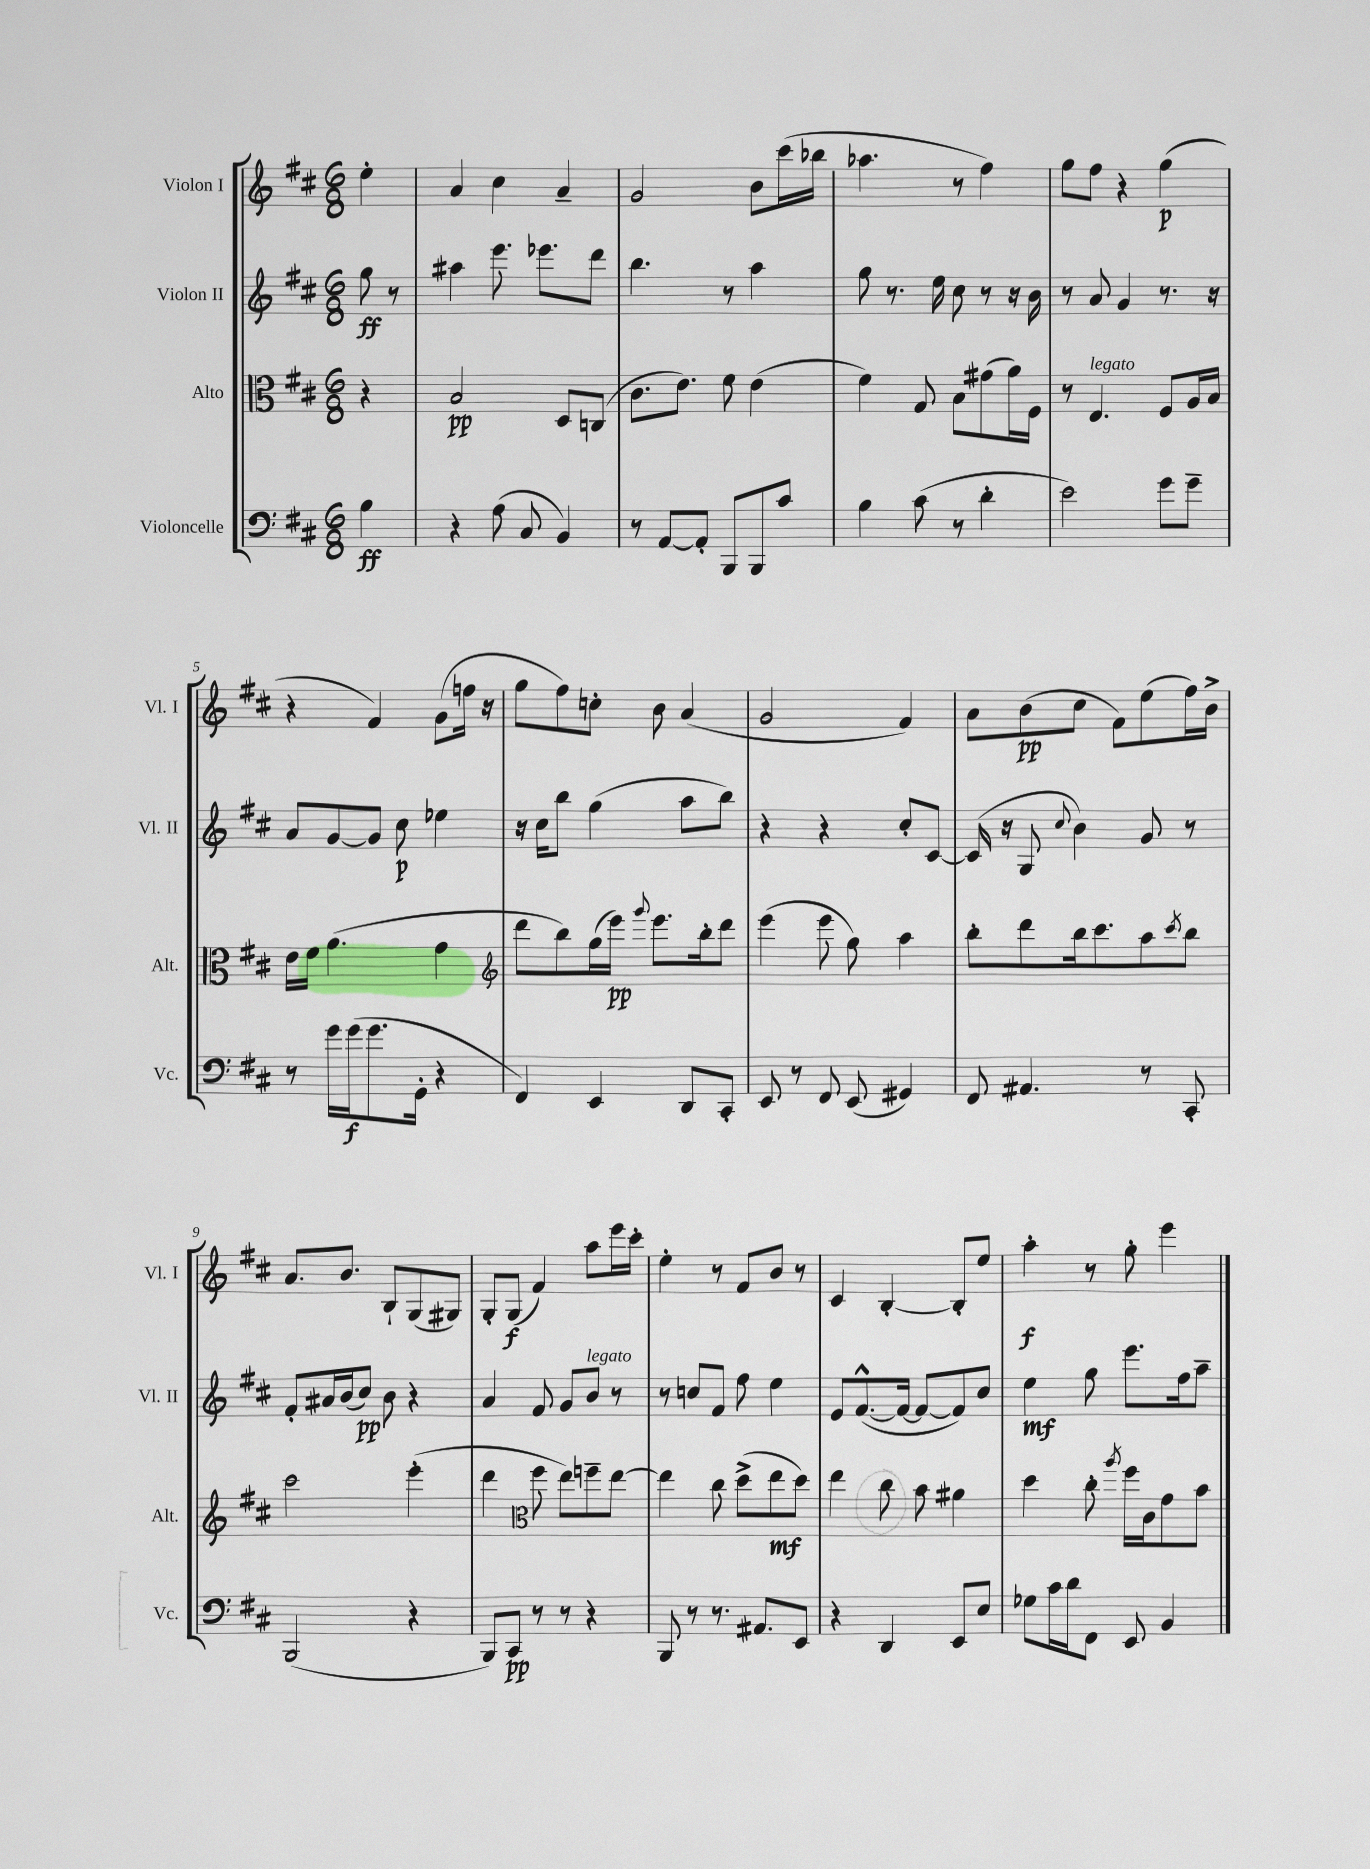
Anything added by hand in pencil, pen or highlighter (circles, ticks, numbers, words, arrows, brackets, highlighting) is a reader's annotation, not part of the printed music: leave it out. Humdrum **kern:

**kern	**dynam	**kern	**dynam	**kern	**dynam	**kern	**dynam
*part4	*part4	*part3	*part3	*part2	*part2	*part1	*part1
*staff4	*staff4	*staff3	*staff3	*staff2	*staff2	*staff1	*staff1
*I"Violoncelle	*	*I"Alto	*	*I"Violon II	*	*I"Violon I	*
*I'Vc.	*	*I'Alt.	*	*I'Vl. II	*	*I'Vl. I	*
*clefF4	*	*clefC3	*	*clefG2	*	*clefG2	*
*k[f#c#]	*	*k[f#c#]	*	*k[f#c#]	*	*k[f#c#]	*
*M6/8	*	*M6/8	*	*M6/8	*	*M6/8	*
=	=	=	=	=	=	=	=
4B\	ff	4r	.	8gg\	ff	4ee'\	.
.	.	.	.	8r	.	.	.
=1	=1	=1	=1	=1	=1	=1	=1
4r	.	2B/	pp	4aa#X\	.	4a/	.
(8A\	.	.	.	8.eee\	.	4cc#\	.
8C#/	.	.	.	.	.	.	.
.	.	.	.	8.eee-X\L	.	.	.
4BB/)	.	8D/L	.	.	.	4a~/	.
.	.	(8Cn/J	.	8ddd\J	.	.	.
=2	=2	=2	=2	=2	=2	=2	=2
8r	.	8.c#\L	.	4.bb\	.	2g/	.
[8AA/L	.	.	.	.	.	.	.
.	.	8.e\J)	.	.	.	.	.
8AA'/J]	.	.	.	.	.	.	.
8BBB/L	.	8f#\	.	8r	.	.	.
8BBB/	.	(4e\	.	4aa\	.	8b\L	.
8c#/J	.	.	.	.	.	(16ccc#\L	.
.	.	.	.	.	.	16bb-X\JJ	.
=3	=3	=3	=3	=3	=3	=3	=3
4B\	.	4f#\)	.	8gg\	.	4.aa-X\	.
.	.	.	.	8.r	.	.	.
(8c#\	.	8G/	.	.	.	.	.
.	.	.	.	16ee\	.	.	.
8r	.	8B\L	.	8cc#\	.	8r	.
4d'\	.	(8g#X\	.	8r	.	4ff#\)	.
.	.	16a\L)	.	16r	.	.	.
.	.	16F#\JJ	.	16b\	.	.	.
=4	=4	=4	=4	=4	=4	=4	=4
2e\)	.	8r	.	8r	.	8gg\L	.
!	!	!LO:TX:a:i:t=legato	!	!	!	!	!
.	.	4.E/	.	8a/	.	8ff#\J	.
.	.	.	.	4g/	.	4r	.
8g\L	.	8F#/L	.	8.r	.	(4gg\	p
8g~\J	.	16A/L	.	.	.	.	.
.	.	16B/JJ	.	16r	.	.	.
!!LO:LB:g=z
=5	=5	=5	=5	=5	=5	=5	=5
8r	.	16e\LL	.	8a/L	.	4r	.
.	.	16f#\JJ	.	.	.	.	.
16g\LL	.	(4.a\	.	[8g/	.	.	.
(16g\J	f	.	.	.	.	.	.
8.g\	.	.	.	8g/J]	.	4f#/)	.
.	.	.	.	8cc#\	p	.	.
16GG'\Jk	.	.	.	.	.	.	.
4r	.	4g\	.	4ee-X\	.	(8g\L	.
.	.	.	.	.	.	16ffn\Jk	.
.	.	.	.	.	.	16r	.
=6	=6	=6	=6	=6	=6	=6	=6
*	*	*clefG2	*	*	*	*	*
4FF#/)	.	8ddd\L	.	16r	.	8gg\L	.
.	.	.	.	16cc#\KL	.	.	.
.	.	8bb\)	.	8bb\J	.	8ff#\)	.
4EE/	.	(16gg\L	.	(4gg\	.	8ccn'\J	.
.	.	16eee\JJ)	pp	.	.	.	.
.	.	8qqggg/	.	.	.	.	.
.	.	8.eee\L	.	.	.	8b\	.
8DD/L	.	.	.	8aa\L	.	(4a/	.
.	.	16bb'\k	.	.	.	.	.
8CC#'/J	.	8ddd\J	.	8bb\J)	.	.	.
=7	=7	=7	=7	=7	=7	=7	=7
8EE/	.	(4eee\	.	4r	.	2g/	.
8r	.	.	.	.	.	.	.
8FF#/	.	8eee\	.	4r	.	.	.
(8EE/	.	8gg\)	.	.	.	.	.
4GG#X/)	.	4aa\	.	8cc#'/L	.	4f#/)	.
.	.	.	.	[8c#/J	.	.	.
=8	=8	=8	=8	=8	=8	=8	=8
8FF#/	.	8bb'\L	.	(16c#/]	.	8a\L	.
.	.	.	.	16r	.	.	.
4.AA#X/	.	8ddd\	.	8G/	.	(8b\	pp
.	.	.	.	8qqcc#/	.	.	.
.	.	16bb\k	.	4b\)	.	8cc#\J	.
.	.	8.ccc#\	.	.	.	.	.
.	.	.	.	.	.	8f#\L)	.
8r	.	8aa\	.	8g/	.	(8ee\	.
.	.	8qccc#/	.	.	.	.	.
8CC#'/	.	8bb\J	.	8r	.	16ff#\L)	.
.	.	.	.	.	.	16b^\JJ	.
!!LO:LB:g=z
=9	=9	=9	=9	=9	=9	=9	=9
(2BBB/	.	2ccc#\	.	8f#'/L	.	8.a/L	.
.	.	.	.	16a#X/L	.	.	.
.	.	.	.	(16b/J	.	8.b/J	.
.	.	.	.	8cc#/J)	pp	.	.
.	.	.	.	8b\	.	8B`/L	.
4r	.	(4eee'\	.	4r	.	(8G/	.
.	.	.	.	.	.	8G#X/J)	.
=10	=10	=10	=10	=10	=10	=10	=10
8BBB/L)	.	4ddd\	.	4a/	.	8G'/L	.
8CC#/J	pp	.	.	.	.	(8G/J	f
*	*	*clefC3	*	*	*	*	*
8r	.	8ff#\	.	8f#/	.	4f#/)	.
8r	.	8ee\L)	.	8g/L	.	.	.
!	!	!	!	!LO:TX:a:i:t=legato	!	!	!
4r	.	8ffn~\	.	8b/J	.	8aa\L	.
.	.	[8ee\J	.	8r	.	16eee\L	.
.	.	.	.	.	.	16ccc#'\JJ	.
=11	=11	=11	=11	=11	=11	=11	=11
8BBB/	.	4ee\]	.	8r	.	4ee'\	.
8r	.	.	.	8ccn/L	.	.	.
8.r	.	8cc#\	.	8f#/J	.	8r	.
.	.	(8dd^\L	.	8ff#\	.	8f#/L	.
8.AA#X/L	.	.	.	.	.	.	.
.	.	8ee\	mf	4ee\	.	8b/J	.
8EE/J	.	8dd\J)	.	.	.	8r	.
=12	=12	=12	=12	=12	=12	=12	=12
4r	.	4ee\	.	8e/L	.	4c#/	.
.	.	.	.	([8.f#^^/	.	.	.
4DD/	.	8cc#\	.	.	.	[4B'/	.
.	.	.	.	16f#/Jk_	.	.	.
.	.	8b\	.	8f#/L_	.	.	.
8EE/L	.	4a#X\	.	8f#/])	.	8B'/L]	.
8E/J	.	.	.	8cc#/J	.	8ee/J	.
=13	=13	=13	=13	=13	=13	=13	=13
8G-X\L	.	4dd\	.	4ee\	mf	4aa'\	f
16c#\L	.	.	.	.	.	.	.
16d\J	.	.	.	.	.	.	.
8FF#\J	.	8cc#'\	.	8gg\	.	8r	.
.	.	8qaa/	.	.	.	.	.
8EE/	.	16ff#\LL	.	8.eee\L	.	8gg'\	.
.	.	16c#\J	.	.	.	.	.
4BB/	.	8g\	.	.	.	4eee\	.
.	.	.	.	16ff#\k	.	.	.
.	.	8b\J	.	8aa~\J	.	.	.
==	==	==	==	==	==	==	==
*-	*-	*-	*-	*-	*-	*-	*-
